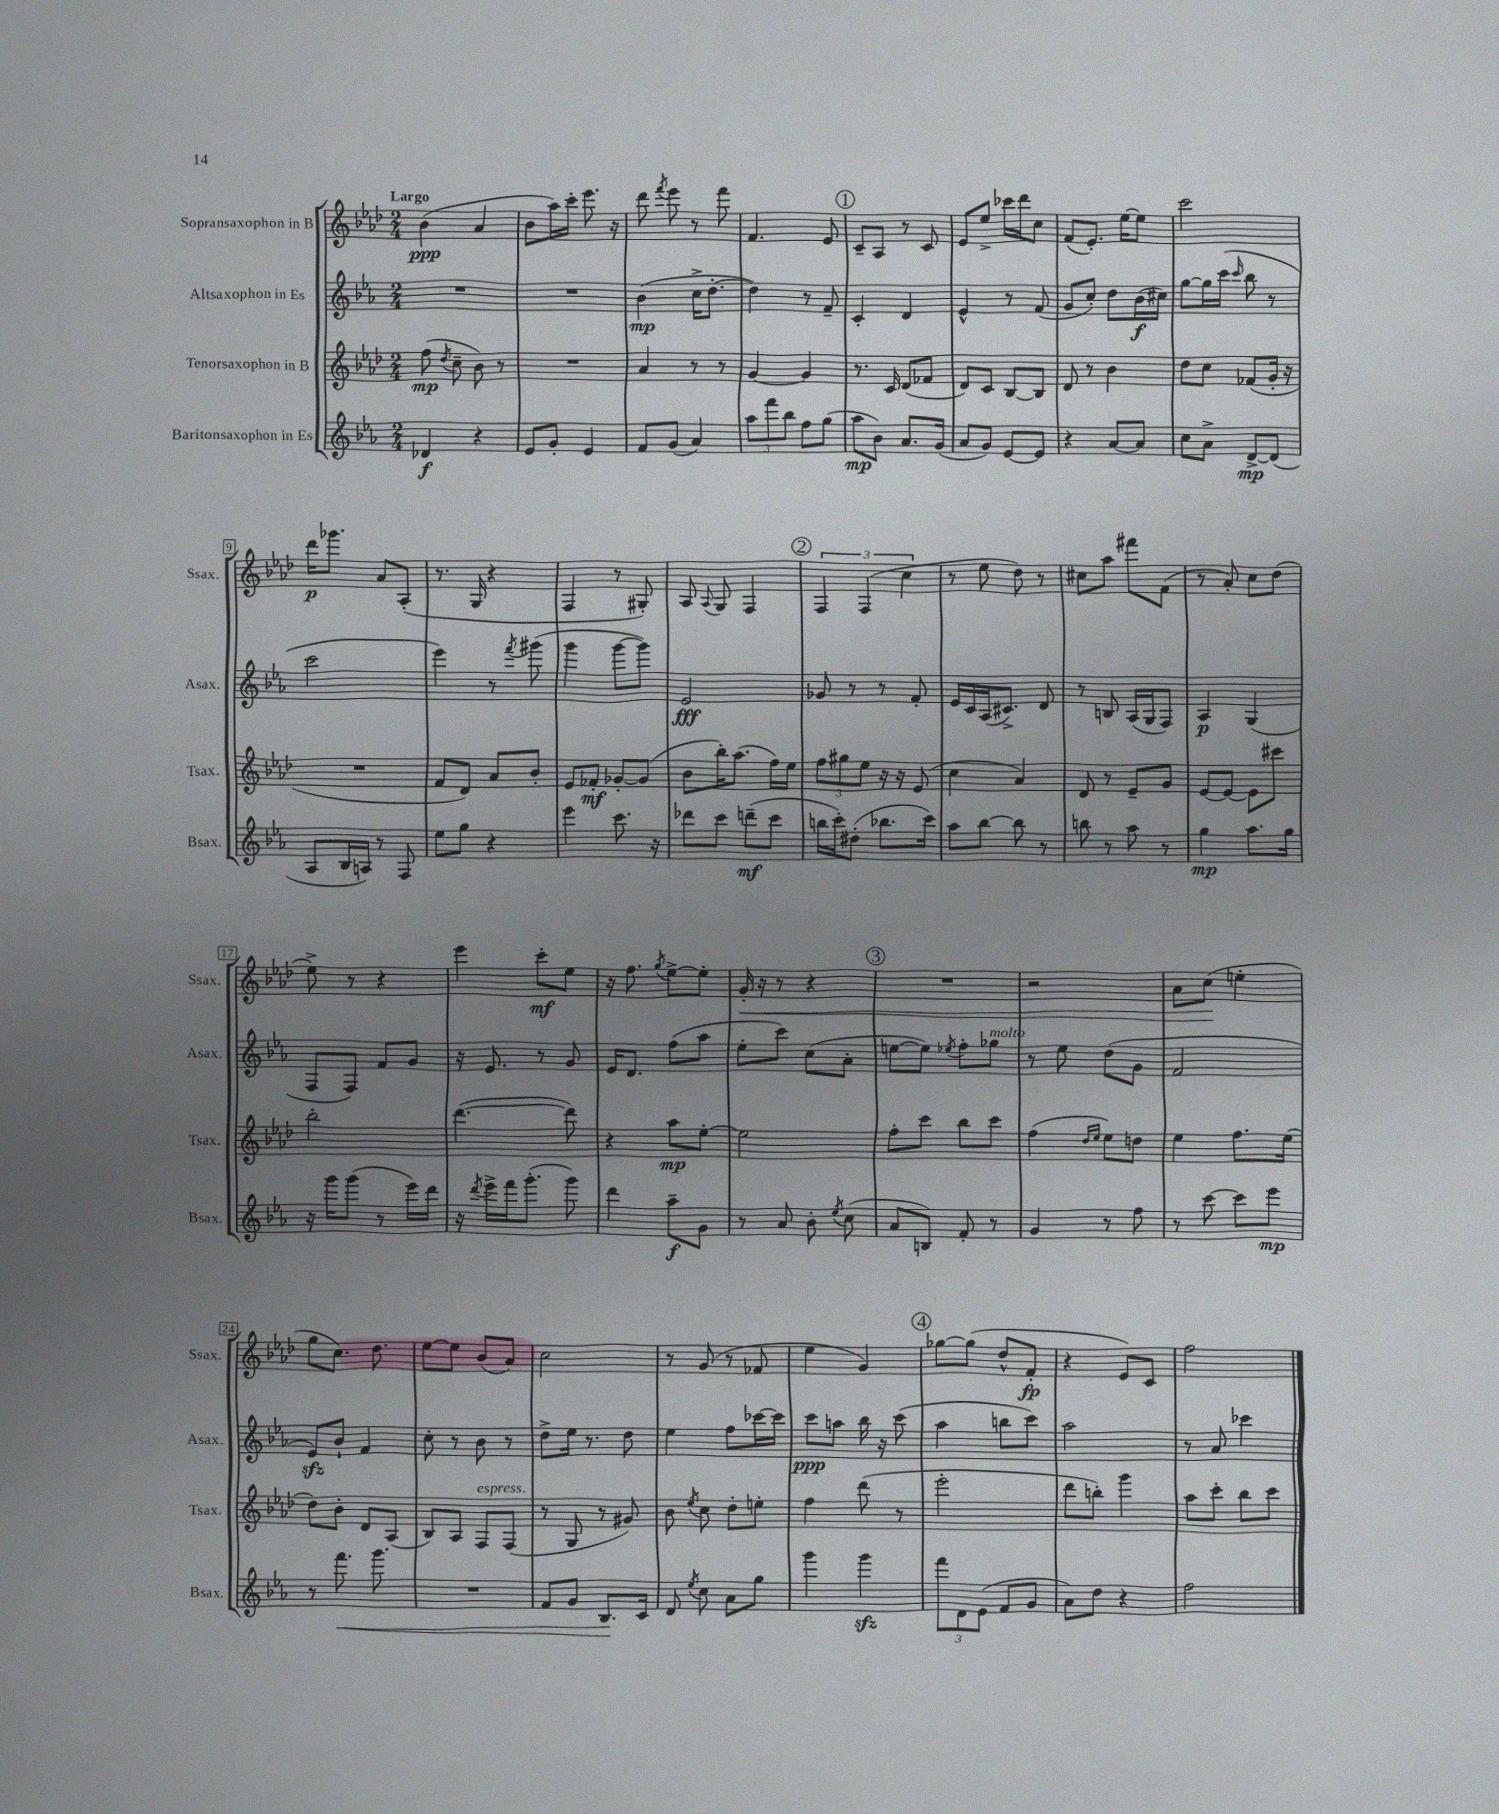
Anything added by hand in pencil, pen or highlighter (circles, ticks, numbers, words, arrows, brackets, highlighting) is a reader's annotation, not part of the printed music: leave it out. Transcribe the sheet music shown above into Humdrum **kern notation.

**kern	**dynam	**kern	**dynam	**kern	**dynam	**kern	**dynam
*part4	*part4	*part3	*part3	*part2	*part2	*part1	*part1
*staff4	*staff4	*staff3	*staff3	*staff2	*staff2	*staff1	*staff1
*I"Baritonsaxophon in Es	*	*I"Tenorsaxophon in B	*	*I"Altsaxophon in Es	*	*I"Sopransaxophon in B	*
*I'Bsax.	*	*I'Tsax.	*	*I'Asax.	*	*I'Ssax.	*
*clefG2	*	*clefG2	*	*clefG2	*	*clefG2	*
*k[b-e-a-]	*	*k[b-e-a-d-]	*	*k[b-e-a-]	*	*k[b-e-a-d-]	*
*M2/4	*	*M2/4	*	*M2/4	*	*M2/4	*
=1	=1	=1	=1	=1	=1	=1	=1
!	!	!	!	!	!	!LO:TX:a:B:t=Largo	!
4d-X/	f	(8ff\	mp	2r	.	(4b-\	ppp
.	.	8qdd-/	.	.	.	.	.
.	.	8cc~\	.	.	.	.	.
4r	.	8b-\)	.	.	.	4a-/	.
.	.	8r	.	.	.	.	.
=2	=2	=2	=2	=2	=2	=2	=2
8e-/L	.	2r	.	2r	.	8b-\L	.
8g'/J	.	.	.	.	.	16aa-\L)	.
.	.	.	.	.	.	16ccc'\JJ	.
4e-/	.	.	.	.	.	8.eee-\	.
.	.	.	.	.	.	16r	.
=3	=3	=3	=3	=3	=3	=3	=3
8f/L	.	4a-/	.	(4b-\	mp	8ddd-\	.
.	.	.	.	.	.	8qfff/	.
(8g/J	.	.	.	.	.	8eee-\	.
4a-/)	.	8r	.	16cc^\KL	.	8r	.
.	.	.	.	[8.dd'\J	.	.	.
.	.	8r	.	.	.	8fff\	.
=4	=4	=4	=4	=4	=4	=4	=4
12aa-\L	.	[4g/	.	4dd\])	.	4.f/	.
12fff\	.	.	.	.	.	.	.
12bb-\J	.	.	.	.	.	.	.
8ff\L	.	4g/]	.	8r	.	.	.
(8gg\J	.	.	.	8f~/	.	8e-/	.
!!LO:REH:place=s1:t=1
=5	=5	=5	=5	=5	=5	=5	=5
8aa-\L	mp	8.r	.	4c'/	.	8c~/L	.
8b-\J)	.	.	.	.	.	8A-/J	.
.	.	16c/	.	.	.	.	.
8.a-/L	.	(8d-/L	.	4d/	.	8r	.
.	.	8f-X/J	.	.	.	8c/	.
(16g/Jk	.	.	.	.	.	.	.
=6	=6	=6	=6	=6	=6	=6	=6
8a-/L	.	8d-/L)	.	4e-^^/	.	8e-/L	.
8g/J)	.	8c/J	.	.	.	8ee-^/J	.
[8e-/L	.	[8B-/L	.	8r	.	16ccc-X\LL	.
.	.	.	.	.	.	16ddd-\J	.
8e-/J]	.	8B-/J]	.	(8f/	.	8cc\J	.
=7	=7	=7	=7	=7	=7	=7	=7
4r	.	8d-/	.	8g/L	.	(8f/L	.
.	.	8r	.	8cc'/J)	.	8.e-'/J)	.
[8a-/L	.	4b-\	.	8dd\L	.	.	.
.	.	.	.	.	.	[16ee-\KL	.
8a-/J]	.	.	.	(16b-\L	f	8ee-\J]	.
.	.	.	.	16cc#X\JJ)	.	.	.
=8	=8	=8	=8	=8	=8	=8	=8
8cc\L	.	8dd-\L	.	[8gg\L	.	2ccc\	.
8a-^\J	.	8cc\J	.	16gg\L]	.	.	.
.	.	.	.	(16ccc\JJ	.	.	.
.	.	.	.	16qqccc/	.	.	.
[8d^/L	mp	(8f-X/L	.	8bb-\	.	.	.
(8d/J]	.	16g'/Jk	.	8r	.	.	.
.	.	16r	.	.	.	.	.
!!LO:LB:g=z
=9	=9	=9	=9	=9	=9	=9	=9
8A-/L	.	2r	.	2ccc\	.	16ddd-\KL	p
.	.	.	.	.	.	8.ggg-X\J	.
16B-/L	.	.	.	.	.	.	.
16An/JJ)	.	.	.	.	.	.	.
8r	.	.	.	.	.	8a-/L	.
8F/	.	.	.	.	.	(8A-'/J	.
=10	=10	=10	=10	=10	=10	=10	=10
8ee-\L	.	8f/L	.	4eee-\)	.	8.r	.
8gg\J	.	8d-/J)	.	.	.	.	.
.	.	.	.	.	.	16G/	.
4r	.	8a-/L	.	8r	.	4r	.
.	.	.	.	8qfff/	.	.	.
.	.	8b-'/J	.	(8ggg#X\	.	.	.
=11	=11	=11	=11	=11	=11	=11	=11
4eee-\	.	8e-/L	.	4ggg\	.	4F/	.
.	.	8f-X'/J	mf	.	.	.	.
8.ccc\	.	[8g-X'/L	.	[8ggg\L	.	8r	.
.	.	(8g-/J]	.	8ggg\J])	.	8G#X'/)	.
16r	.	.	.	.	.	.	.
=12	=12	=12	=12	=12	=12	=12	=12
8ddd-X\L	.	8b-\L	.	2e-/	fff	8A-/	.
.	.	.	.	.	.	8qqA-/	.
8ccc\J	.	16bb-'\K)	.	.	.	8G/	.
.	.	(8.aa-\J	.	.	.	.	.
(8dddn~\L	mf	.	.	.	.	4F/	.
8ccc\J	.	16ff\LL)	.	.	.	.	.
.	.	16ee-\JJ	.	.	.	.	.
!!LO:REH:place=s1:t=2
=13	=13	=13	=13	=13	=13	=13	=13
16bbn\LL	.	12ff\L	.	8g-X/	.	6F/	.
16ccc'\J)	.	.	.	.	.	.	.
.	.	12gg#X\	.	.	.	.	.
(8dd#X'\J	.	.	.	8r	.	.	.
.	.	12ee-\J	.	.	.	(6F/	.
8.bb-X\L	.	16r	.	8r	.	.	.
.	.	16r	.	.	.	.	.
.	.	.	.	.	.	6cc\	.
.	.	(8e-/	.	8f'/	.	.	.
16ccc\Jk)	.	.	.	.	.	.	.
=14	=14	=14	=14	=14	=14	=14	=14
8aa-\L	.	4cc\	.	16e-/LL	.	8r	.
.	.	.	.	16c/	.	.	.
[8bb-\J	.	.	.	(16A-/J	.	8ee-\	.
.	.	.	.	8.c#X^/J)	.	.	.
8bb-\]	.	4a-/)	.	.	.	8dd-\)	.
8r	.	.	.	8d/	.	8r	.
=15	=15	=15	=15	=15	=15	=15	=15
8bbn\	.	8d-/	.	8r	.	8cc#X\L	.
8r	.	8r	.	8Bn/	.	8aa-\J	.
8aa-\	.	8e-~/L	.	(16A-/LL	.	8fff#X\L	.
.	.	.	.	16G/J	.	.	.
8r	.	8g/J	.	8F/J)	.	(8f\J	.
=16	=16	=16	=16	=16	=16	=16	=16
4gg\	mp	[8e-/L	.	4A-/	p	8r	.
.	.	8e-/J_	.	.	.	8a-'/)	.
8.aa-\L	.	8e-\L]	.	(4G/	.	8cc\L	.
.	.	8ccc#X\J	.	.	.	(8dd-\J	.
16gg\Jk	.	.	.	.	.	.	.
!!LO:LB:g=z
=17	=17	=17	=17	=17	=17	=17	=17
16r	.	2bb-'\	.	8F/L	.	8ee-^\)	.
16ggg\KL	.	.	.	.	.	.	.
(8ggg\J	.	.	.	8F/J)	.	8r	.
8r	.	.	.	8f/L	.	4r	.
16eee-\LL)	.	.	.	8g/J	.	.	.
16ddd\JJ	.	.	.	.	.	.	.
=18	=18	=18	=18	=18	=18	=18	=18
16r	.	([4.ddd-\	.	16r	.	4eee-\	.
8qddd/	.	.	.	.	.	.	.
16eee-^\LL	.	.	.	8.e-/	.	.	.
16fff\J	.	.	.	.	.	.	.
(8.ggg'\J	.	.	.	.	.	.	.
.	.	.	.	8r	.	8ccc'\L	mf
8ggg\)	.	8ddd-\])	.	8g/	.	8ee-\J	.
=19	=19	=19	=19	=19	=19	=19	=19
4ddd\	.	4r	.	16e-/KL	.	16r	.
.	.	.	.	8.d/J	.	8.ff\	.
.	.	.	.	.	.	8qgg/	.
8aa-~\L	f	8aa-\L	mp	(8ff\L	.	[8ee-^\L	.
8g\J	.	[8ee-'\J	.	8aa-\J	.	8ee-'\J]	.
=20	=20	=20	=20	=20	=20	=20	=20
!	!	!	!	!	!	!	!LO:HP:b
8r	.	2ee-\]	.	8ee-'\L	.	16g'/	<
.	.	.	.	.	.	16r	.
8a-/	.	.	.	8ccc\J)	.	8r	.
8b-'\	.	.	.	(8cc\L	.	4r	.
8qee-/	.	.	.	.	.	.	.
(8cc\	.	.	.	8a-'\J	.	.	.
!!LO:REH:place=s1:t=3
=21	=21	=21	=21	=21	=21	=21	=21
8a-/L	.	8ff'\L	.	[8een\L	.	2r	.
8Bn/J)	.	8ccc\J	.	8ee\J])	.	.	.
.	.	.	.	8qee-X/	.	.	.
8f'/	.	8bb-\L	.	8ff'\L	.	.	.
!	!	!	!	!LO:TX:a:i:t=molto	!	!	!
8r	.	8ccc\J	.	8gg-X\J	.	.	.
=22	=22	=22	=22	=22	=22	=22	=22
4g/	.	(4ff\	.	8r	.	2r	.
.	.	.	.	8ee-\	.	.	.
.	.	16qqdd-/LL	.	.	.	.	.
.	.	16qqee-/JJ	.	.	.	.	.
8r	.	8ee-\L)	.	(8dd\L	.	.	.
8ff\	.	8ddn\J	.	8g\J	.	.	.
=23	=23	=23	=23	=23	=23	=23	=23
8r	.	4ee-\	.	2f/	.	8a-\L	.
[8ccc\	.	.	.	.	.	(8cc\J	.
8ccc\L]	.	8.ff\L	.	.	.	4een'\	[
8eee-\J	mp	.	.	.	.	.	.
.	.	(16ee-\Jk	.	.	.	.	.
!!LO:LB:g=z
=24	=24	=24	=24	=24	=24	=24	=24
8r	.	8dd-\L)	.	8e-zz/L)	.	8gg\L	.
!	!LO:HP:b	!	!	!	!	!	!
8.fff\	<	8b-'\J	.	8b-`/J	.	8.cc\J)	.
.	.	8d-/L	.	4f/	.	.	.
8.ggg\	.	.	.	.	.	8.dd-\	.
.	.	(8A-/J	.	.	.	.	.
=25	=25	=25	=25	=25	=25	=25	=25
2r	.	8B-/L)	.	8cc'\	.	[8ee-\L	.
.	.	8A-/J	.	8r	.	8ee-\J]	.
!	!	!LO:TX:a:i:t=espress.	!	!	!	!	!
.	.	8F/L	.	8b-\	.	(8b-/L	.
.	.	(8F/J	.	8r	.	8a-/J)	.
=26	=26	=26	=26	=26	=26	=26	=26
8f/L	.	8r	.	8dd^\L	.	2cc\	.
8g/J	.	8G/	.	16ee-\Jk	.	.	.
.	.	.	.	8.r	.	.	.
8.B-/L	.	8r	.	.	.	.	.
.	.	8g#X/)	.	8dd\	.	.	.
16c/Jk	[	.	.	.	.	.	.
=27	=27	=27	=27	=27	=27	=27	=27
8d/	.	8b-\	.	4ee-\	.	8r	.
8qee-/	.	8qee-/	.	.	.	.	.
8cc\	.	8cc\	.	.	.	(8g/	.
8a-\L	.	8dd-'\L	.	8ff\L	.	8r	.
8gg\J	.	8een'\J	.	[16ccc-X\L	.	8f-X/	.
.	.	.	.	16ccc-\JJ]	.	.	.
=28	=28	=28	=28	=28	=28	=28	=28
4ggg\	.	4ff\	.	8ccc\L	ppp	4ee-\	.
.	.	.	.	8aan\J	.	.	.
4gggzz\	.	(8ddd-\	.	16bb-\	.	4g/)	.
.	.	.	.	16r	.	.	.
.	.	8r	.	(8ccc\	.	.	.
!!LO:REH:place=s1:t=4
=29	=29	=29	=29	=29	=29	=29	=29
12fff\L	.	2eee-'\	.	4aa-\	.	[8gg-X\L	.
12d\	.	.	.	.	.	.	.
.	.	.	.	.	.	(8gg-\J]	.
(12e-\J	.	.	.	.	.	.	.
8f/L	.	.	.	8bbn\L	.	8dd-^^/L	.
8g/J	.	.	.	8ccc\J)	.	8f'/J	fp
=30	=30	=30	=30	=30	=30	=30	=30
8a-\L)	.	8ddd-\L	.	2aa-\	.	4r	.
8dd\J	.	8bbn'\J)	.	.	.	.	.
4r	.	4ggg\	.	.	.	8e-/L)	.
.	.	.	.	.	.	8c/J	.
=31	=31	=31	=31	=31	=31	=31	=31
2ff\	.	8aa-\L	.	8r	.	2ff\	.
.	.	8ccc'\J	.	8a-/	.	.	.
.	.	8bb-\L	.	4ccc-X\	.	.	.
.	.	8ccc\J	.	.	.	.	.
==	==	==	==	==	==	==	==
*-	*-	*-	*-	*-	*-	*-	*-
